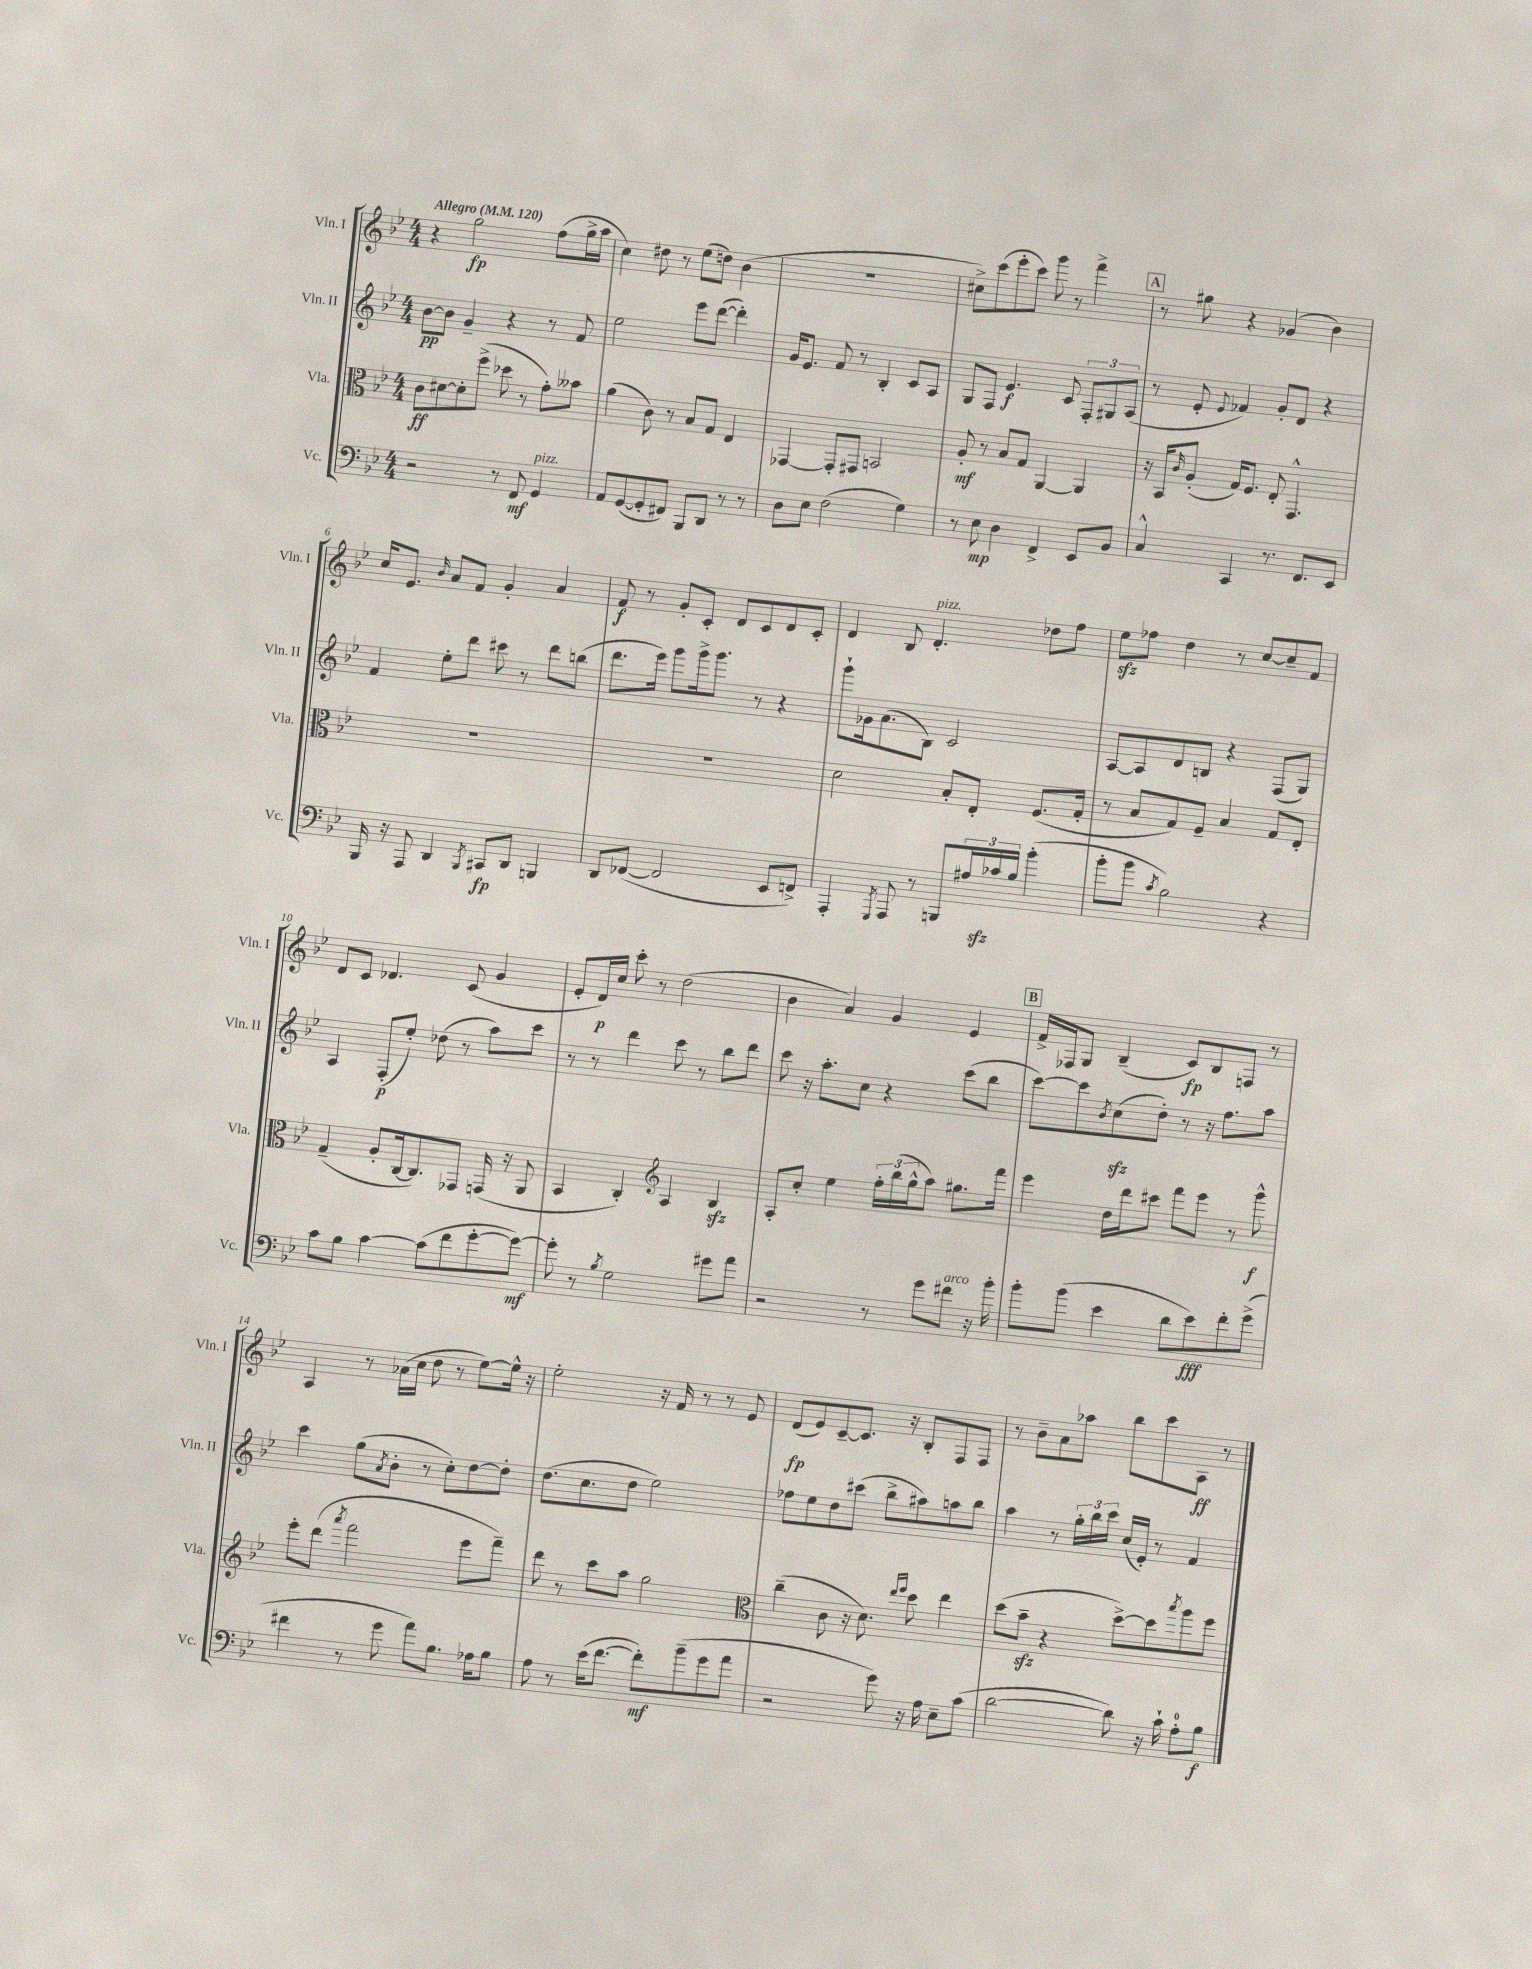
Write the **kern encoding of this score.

**kern	**dynam	**kern	**dynam	**kern	**dynam	**kern	**dynam
*part4	*part4	*part3	*part3	*part2	*part2	*part1	*part1
*staff4	*staff4	*staff3	*staff3	*staff2	*staff2	*staff1	*staff1
*I"Vc.	*	*I"Vla.	*	*I"Vln. II	*	*I"Vln. I	*
*I'Vc.	*	*I'Vla.	*	*I'Vln. II	*	*I'Vln. I	*
*clefF4	*	*clefC3	*	*clefG2	*	*clefG2	*
*k[b-e-]	*	*k[b-e-]	*	*k[b-e-]	*	*k[b-e-]	*
*M4/4	*	*M4/4	*	*M4/4	*	*M4/4	*
*MM120	*	*MM120	*	*MM120	*	*MM120	*
=1	=1	=1	=1	=1	=1	=1	=1
!	!	!	!	!	!	!LO:TX:a:B:t=Allegro	!
2r	.	8c\L	ff	[8b-\L	pp	4r	.
.	.	[8d#X\	.	8b-\J]	.	.	.
.	.	8d#'\]	.	4g~/	.	2gg\	fp
.	.	(8ff^\J	.	.	.	.	.
8r	.	8dd-X\	.	4r	.	.	.
8FF/	mf	8r	.	.	.	.	.
!LO:TX:a:i:t=pizz.	!	!	!	!	!	!	!
4GG/	.	8g'\L)	.	8r	.	(8ff\L	.
.	.	8b--X\J	.	8f/	.	16gg^\L	.
.	.	.	.	.	.	16aa\JJ	.
=2	=2	=2	=2	=2	=2	=2	=2
8AA/L	.	(4a\	.	2ee-\	.	4cc\)	.
([8GG/	.	.	.	.	.	.	.
8GG'/]	.	8c\)	.	.	.	8dd#X\	.
8FF#X/J)	.	8r	.	.	.	8r	.
8BBB-/L	.	8B-/L	.	8eee-\L	.	(8ee-\L	.
8DD/J	.	8G/J	.	([8ddd\J	.	8ddn\J)	.
8r	.	4E-/	.	4ddd'\])	.	(4b-\	.
8r	.	.	.	.	.	.	.
=3	=3	=3	=3	=3	=3	=3	=3
8D\L	.	[4GG-X/	.	16g/KL	.	1r	.
.	.	.	.	8.e-/J	.	.	.
8E-\J	.	.	.	.	.	.	.
(2F\	.	8GG-'/L]	.	8f/	.	.	.
.	.	8GG#X/J	.	8r	.	.	.
.	.	2BBn/	.	4B-'/	.	.	.
4G\)	.	.	.	8c/L	.	.	.
.	.	.	.	8A/J	.	.	.
=4	=4	=4	=4	=4	=4	=4	=4
8r	.	8A'/	mf	8G/L	.	8cc#X^\L)	.
8E-\	mp	8r	.	8F/J	.	(8ccc\	.
4D\	.	8B-/L	.	4.e-/	f	8eee-'\	.
.	.	8G/J	.	.	.	8ccc\J)	.
4FF^/	.	[4AA/	.	.	.	8ggg\	.
.	.	.	.	8c/	.	8r	.
8EE-/L	.	4AA/]	.	12F'/L	.	4fff^\	.
.	.	.	.	12G#X/	.	.	.
8BB-/J	.	.	.	.	.	.	.
.	.	.	.	(12A/J	.	.	.
!!LO:REH:place=s1:t=A
=5	=5	=5	=5	=5	=5	=5	=5
4C^^/	.	16r	.	8r	.	8r	.
.	.	16BB-/KL	.	.	.	.	.
.	.	16qqc/	.	.	.	.	.
.	.	(8A'/J	.	8e-'/	.	8gg#X\	.
.	.	.	.	8qqe-/	.	.	.
4CC/	.	16G/KL)	.	4f-X/)	.	4r	.
.	.	8.F/J	.	.	.	.	.
8.r	.	8E-'/	.	8g'/L	.	(4g-X/	.
.	.	4.GG^^/	.	8d/J	.	.	.
8.FF/L	.	.	.	.	.	.	.
.	.	.	.	4r	.	4b-\)	.
8EE-/J	.	.	.	.	.	.	.
!!LO:LB:g=z
=6	=6	=6	=6	=6	=6	=6	=6
16BBB-/	.	1r	.	4f/	.	16cc/KL	.
16r	.	.	.	.	.	8.e-/J	.
8AAA/	.	.	.	.	.	.	.
.	.	.	.	.	.	16qqb-/	.
4DD/	.	.	.	8ee-'\L	.	8a/L	.
.	.	.	.	8ddd\J	.	8f/J	.
8qBBB-/	.	.	.	.	.	.	.
8CC#X/L	fp	.	.	8ccc#X\	.	4g'/	.
8DD/J	.	.	.	8r	.	.	.
4BBBn/	.	.	.	8ddd\L	.	4a/	.
.	.	.	.	(8bbn\J	.	.	.
=7	=7	=7	=7	=7	=7	=7	=7
8DD/L	.	1r	.	8.ddd\L	.	8f/	f
([8FF-X/J	.	.	.	.	.	8r	.
.	.	.	.	16eee-\Jk)	.	.	.
2FF-/]	.	.	.	8ggg\L	.	8g'/L	.
.	.	.	.	16ggg^\k	.	8c'/J	.
.	.	.	.	8.ggg\J	.	.	.
.	.	.	.	.	.	8d/L	.
.	.	.	.	8r	.	8c/	.
8EE-/L	.	.	.	4r	.	8d/	.
8FFn^/J)	.	.	.	.	.	8c'/J	.
=8	=8	=8	=8	=8	=8	=8	=8
4AAA'/	.	2d\	.	8ggg`\L	.	4d/	.
.	.	.	.	16g-X\k	.	.	.
.	.	.	.	(8.a\	.	.	.
8qGGG/	.	.	.	.	.	.	.
8AAA/	.	.	.	.	.	8B-/	.
!	!	!	!	!	!	!LO:TX:a:i:t=pizz.	!
8r	.	.	.	8B-\J)	.	4.d'/	.
8BBBn/L	.	8B-'/L	.	2c/	.	.	.
24A#X/L	.	8E-'/J	.	.	.	.	.
24c-Xzz/	.	.	.	.	.	.	.
24B-/JJ	.	.	.	.	.	.	.
(4b-'\	.	(8.F/L	.	.	.	8dd-X\L	.
.	.	.	.	.	.	8ff\J	.
.	.	16G'/Jk	.	.	.	.	.
=9	=9	=9	=9	=9	=9	=9	=9
8b-'\L	.	8r	.	[8A/L	.	8ee-zz\L	.
8b-\J	.	8B-/L	.	8A/]	.	8ff-X\J	.
8qc/	.	.	.	.	.	.	.
2B-\)	.	8G/)	.	8d/	.	4dd\	.
.	.	8F~/J	.	8Bn/J	.	.	.
.	.	4B-/	.	4r	.	8r	.
.	.	.	.	.	.	[8cc/L	.
4r	.	8G/L	.	(8F/L	.	8cc~/]	.
.	.	8E-'/J	.	8G/J)	.	8f/J	.
!!LO:LB:g=z
=10	=10	=10	=10	=10	=10	=10	=10
8c\L	.	(4G~/	.	4A/	.	8d/L	.
8B-\J	.	.	.	.	.	8c/J	.
[4c\	.	8A'/L	.	(8F'/L	p	4.d-X/	.
.	.	[16C/k	.	8ee-'/J)	.	.	.
.	.	8.C/])	.	.	.	.	.
(8c\L]	.	.	.	(8dd-X\	.	.	.
8f\	.	8GG-X/J	.	8r	.	(8c/	.
[8g'\	.	(16GGn/	.	8aa\L)	.	4g/	.
.	.	16r	.	.	.	.	.
8g\J_)	mf	8AA/	.	8ccc\J	.	.	.
=11	=11	=11	=11	=11	=11	=11	=11
8g'\]	.	4BB-/	.	8r	.	8e-'/L	.
8r	.	.	.	8r	.	16d/L)	p
.	.	.	.	.	.	16cc/JJ	.
8qB-/	.	.	.	.	.	.	.
2G\	.	4C'/)	.	4ddd\	.	8ccc'\	.
.	.	.	.	.	.	8r	.
*	*	*clefG2	*	*	*	*	*
.	.	4A/	.	8ccc\	.	(2dd\	.
.	.	.	.	8r	.	.	.
8g#X\L	.	4B-zz/	.	8bb-\L	.	.	.
8a\J	.	.	.	8ddd\J	.	.	.
=12	=12	=12	=12	=12	=12	=12	=12
2r	.	8A'/L	.	8ccc\	.	4b-\	.
.	.	8cc'/J	.	16r	.	.	.
.	.	.	.	8.aa'\L	.	.	.
.	.	4ee-\	.	.	.	4a/)	.
.	.	.	.	8cc\J	.	.	.
8r	.	24ff'\LL	.	4r	.	4g/	.
.	.	(24bb-\	.	.	.	.	.
.	.	24gg^^\J	.	.	.	.	.
8g\L	.	8aa\J)	.	.	.	.	.
!LO:TX:a:i:t=arco	!	!	!	!	!	!	!
8f#X\J	.	8.gg#X\L	.	(8ccc\L	.	4e-/	.
16r	.	.	.	8bb-\J	.	.	.
16b-'\	.	16fff\Jk	.	.	.	.	.
!!LO:REH:place=s1:t=B
=13	=13	=13	=13	=13	=13	=13	=13
8b-'\L	.	4eee-\	.	[8ccc\L)	.	16f^/LL	.
.	.	.	.	.	.	16F-X/J	.
(8b-\J	.	.	.	8ccc\]	.	8G/J	.
.	.	.	.	8qb-/	.	.	.
4e-\	.	16dd\LL	.	(8cczz\	.	(4B-~/	.
.	.	16ddd\J	.	.	.	.	.
.	.	8ccc#X\J	.	8dd'\J)	.	.	.
8d\L	.	8fff\L	.	8r	.	8c/L)	fp
8e-\)	fff	8eee-\J	.	16r	.	8B-/	.
.	.	.	.	8.ff\L	.	.	.
8f'\	.	8r	.	.	.	8Fn/J	.
(8g^\J	.	8ggg^^\	f	8aa\J	.	8r	.
!!LO:LB:g=z
=14	=14	=14	=14	=14	=14	=14	=14
4f#X\	.	8eee-'\L	.	4ccc\	.	4A/	.
.	.	(8ddd\J	.	.	.	.	.
.	.	8qaaa/	.	.	.	.	.
8r	.	2fff\	.	(8gg\L	.	8r	.
.	.	.	.	8qa/	.	.	.
8g\	.	.	.	8b-'\J	.	(16a-X\LL	.
.	.	.	.	.	.	16cc\JJ	.
8a\L)	.	.	.	8r	.	8dd\	.
8.B-\J	.	.	.	8cc'\L)	.	8r	.
.	.	8eee-\L	.	[8dd\	.	[8ee-\L)	.
16A-X\KL	.	.	.	.	.	.	.
8B-\J	.	8fff~\J)	.	8dd'\J]	.	16ee-^^\Jk]	.
.	.	.	.	.	.	16r	.
=15	=15	=15	=15	=15	=15	=15	=15
8A\	.	8ddd\	.	(8.dd\L	.	2ee-'\	.
8r	.	8r	.	.	.	.	.
.	.	.	.	8.cc\	.	.	.
(16e-\KL	.	8ccc\L	.	.	.	.	.
[8.f\J	.	.	.	.	.	.	.
.	.	8aa\J	.	8dd\J	.	.	.
8f'\L])	mf	2gg\	.	2ee-\)	.	16r	.
.	.	.	.	.	.	16f/	.
(8b-~\	.	.	.	.	.	8r	.
8g\	.	.	.	.	.	8r	.
8a\J	.	.	.	.	.	8e-/	.
=16	=16	=16	=16	=16	=16	=16	=16
*	*	*clefC3	*	*	*	*	*
2r	.	(4cc~\	.	8ff-X\L	.	(8d/L	fp
.	.	.	.	8ee-\	.	8e-/)	.
.	.	8c\	.	8dd\	.	[8c~/	.
.	.	16r	.	(8ccc#X\J	.	8.c/J]	.
.	.	8.d\)	.	.	.	.	.
8g\)	.	.	.	8bb-^\L	.	.	.
.	.	.	.	.	.	16r	.
.	.	16qqee-/LL	.	.	.	.	.
.	.	16qqff/JJ	.	.	.	.	.
16r	.	8dd\	.	8aa#X\)	.	8B-'/L	.
16A\	.	.	.	.	.	.	.
8E-~\L	.	4ee-\	.	8aan\	.	8F/	.
(8c\J	.	.	.	8bb-\J	.	8F/J	.
=17	=17	=17	=17	=17	=17	=17	=17
[2d\	.	(8dd\L	.	4aa\	.	8r	.
.	.	8b-zz~\J	.	.	.	8b-~\L	.
.	.	4r	.	8r	.	8a\	.
.	.	.	.	24gg'\LL	.	8aa-X\J	.
.	.	.	.	24bb-\	.	.	.
.	.	.	.	24ccc\JJ	.	.	.
8d\])	.	[8dd^\L)	.	(16cc/LL	.	8bb-\L	.
.	.	.	.	16e-'/JJ)	.	.	.
16r	.	8dd\]	.	8r	.	8ccc\	.
16c`\	.	.	.	.	.	.	.
.	.	8qbb-/	.	.	.	.	.
8A'\L	.	8aa\	.	4f/	.	8A\J	ff
8B-\J	f	8ff\J	.	.	.	8r	.
==	==	==	==	==	==	==	==
*-	*-	*-	*-	*-	*-	*-	*-
